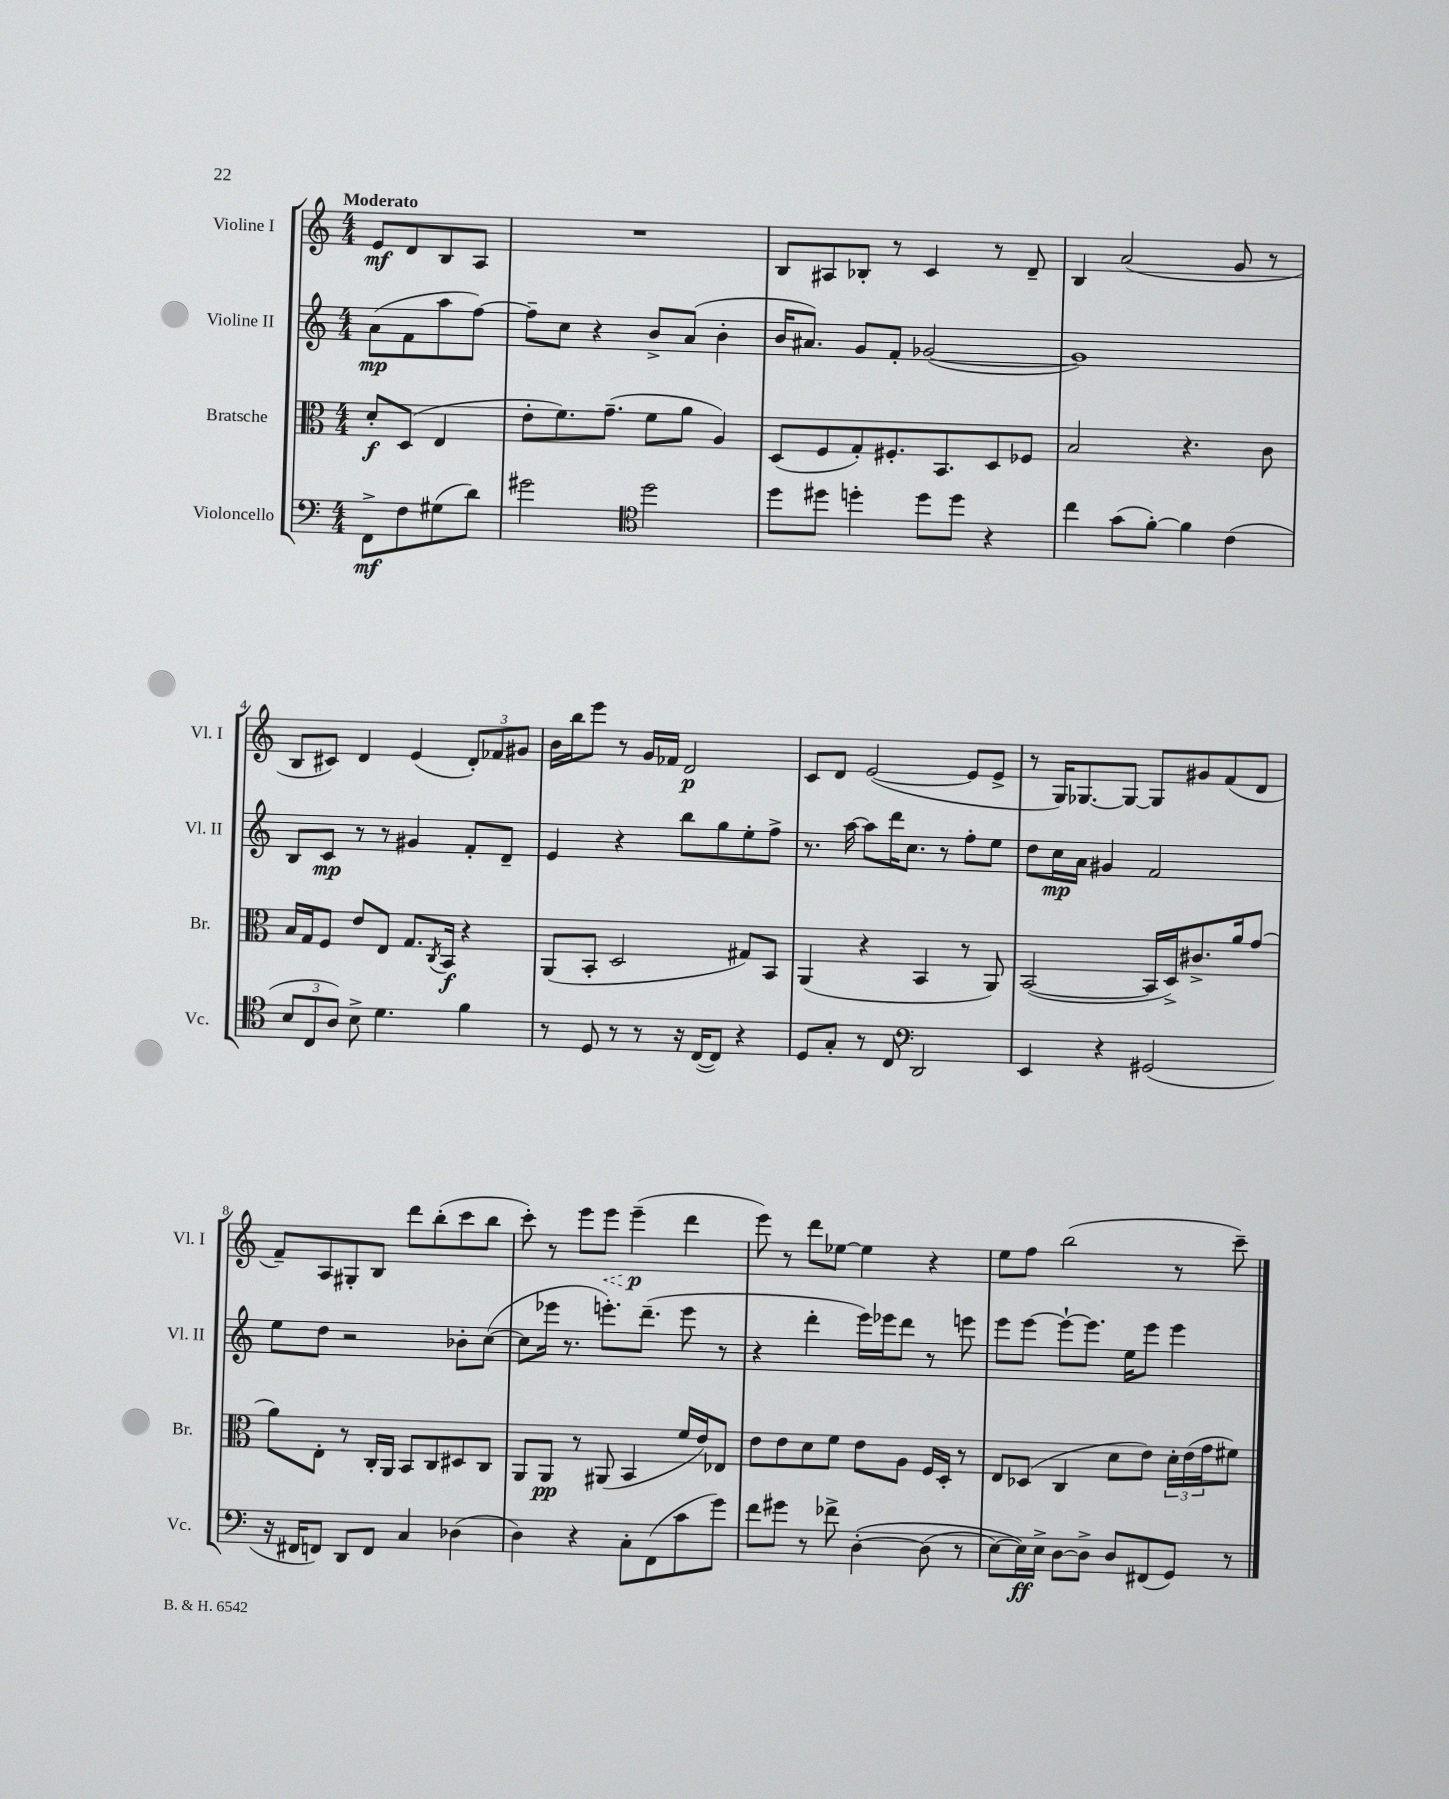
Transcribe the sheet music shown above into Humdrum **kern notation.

**kern	**kern	**kern	**kern
*staff4	*staff3	*staff2	*staff1
*clefF4	*clefC3	*clefG2	*clefG2
*k[]	*k[]	*k[]	*k[]
*M4/4	*M4/4	*M4/4	*M4/4
8FF^	8d'	(8a	8e
8F	(8D	8f	8d
(8G#	4E	8aa	8B
8d)	.	[8ff)	8A
=	=	=	=
2g#	8e'	8ff~]	1r
.	8.f)	8cc	.
.	.	4r	.
.	(8.g~	.	.
*clefC4	*	*	*
2dd	8f	8b^	.
.	8a	(8a	.
.	4A)	4b'	.
=	=	=	=
8dd	(8D	16b	8B
.	.	8.a#)	.
8dd#	8F	.	8A#
4dd'	8G')	8g	8B-'
.	8.F#'	8f'	8r
8dd	.	([2g-	4c
.	8.BB	.	.
8dd	.	.	.
4r	8D	.	8r
.	8F-	.	8d~
=	=	=	=
4cc	2B	1g-])	4B
(8g	.	.	(2a
[8f')	.	.	.
4f]	4.r	.	.
(4c	.	.	8g
.	8c	.	8r
=	=	=	=
12B	16B	8B	8B
.	16G	.	.
12C	.	.	.
.	8F	8c	8c#)
12A)	.	.	.
8B^	8e	8r	4d
4.d	8E	8r	.
.	8.G	4g#	(4e
.	8qC	.	.
.	16BB	.	.
4f	4r	8f'	12d')
.	.	.	12f-
.	.	8d~	.
.	.	.	12g#
=	=	=	=
8r	(8AA	4e	16b
.	.	.	16bb
8D	8BB'	.	8eee
8r	2D	4r	8r
8r	.	.	16g
.	.	.	16f-
16r	.	8bb	2d
([16C	.	.	.
8C])	.	8gg	.
4r	8G#)	8ee'	.
.	8BB	8ff^	.
=	=	=	=
8D	(4AA	8.r	8c
8G'	.	.	8d
.	.	[16aa	.
8r	4r	8aa]	([2e
8C	.	16ddd	.
.	.	8.cc	.
*clefF4	*	*	*
2DD	4BB	.	.
.	.	8r	.
.	8r	8ff'	8e]
.	8AA)	8ee	8e^
=	=	=	=
4EE	([2BB	8dd	8r
.	.	16cc	16G)
.	.	16a	[8.G-
4r	.	4g#	.
.	.	.	8G-_
(2GG#	16BB]	2f	8G-]
.	16D^)	.	.
.	8.c#^	.	8g#
.	.	.	(8f
.	16a	.	.
.	(8g	.	8d
=	=	=	=
16r	8a)	8ee	8f~)
16FF#	.	.	.
8FF)	8E'	8dd	8A
8DD	8r	2r	8G#'
8FF	16C'	.	8B
.	16AA	.	.
4C	8BB	.	8ddd
.	8C	.	(8bb'
(4D-	8D#	8b-'	8ccc
.	8C	([8cc	8bb
=	=	=	=
4D)	8AA	8cc]	8ccc')
.	8AA	16eee-	8r
.	.	8.r	.
4r	8r	.	8eee
.	(8AA#	8.eee')	8eee
8C'	4BB	.	(4eee~
.	.	(8.ddd~	.
(8FF	.	.	.
8c	16f	8eee	4ddd
.	16e)	.	.
8g)	8E-	8r	.
=	=	=	=
8f	8e	4r	8eee)
8g#	8e	.	8r
8r	8d	4ddd'	8ddd
8f-^	8f	.	[8ee-
&([4D'	8e	16eee)	4ee-]
.	.	16eee-	.
.	8A	8ddd	.
(8D]	16F	8r	4r
.	16D'	.	.
8r	8r	8eee	.
=	=	=	=
[8E)	8E	8eee	8ee
16E]&)	(8D-	[8eee	8ff
16E^	.	.	.
[8D	4C	8eee`_	(2bb
8D^]	.	8.eee]	.
8D	8d	.	.
.	.	16ee	.
(8FF#	8e)	8eee	.
8GG)	24d'	4eee	8r
.	(24e	.	.
.	24g	.	.
8r	8f#)	.	8ccc~)
==	==	==	==
*-	*-	*-	*-
